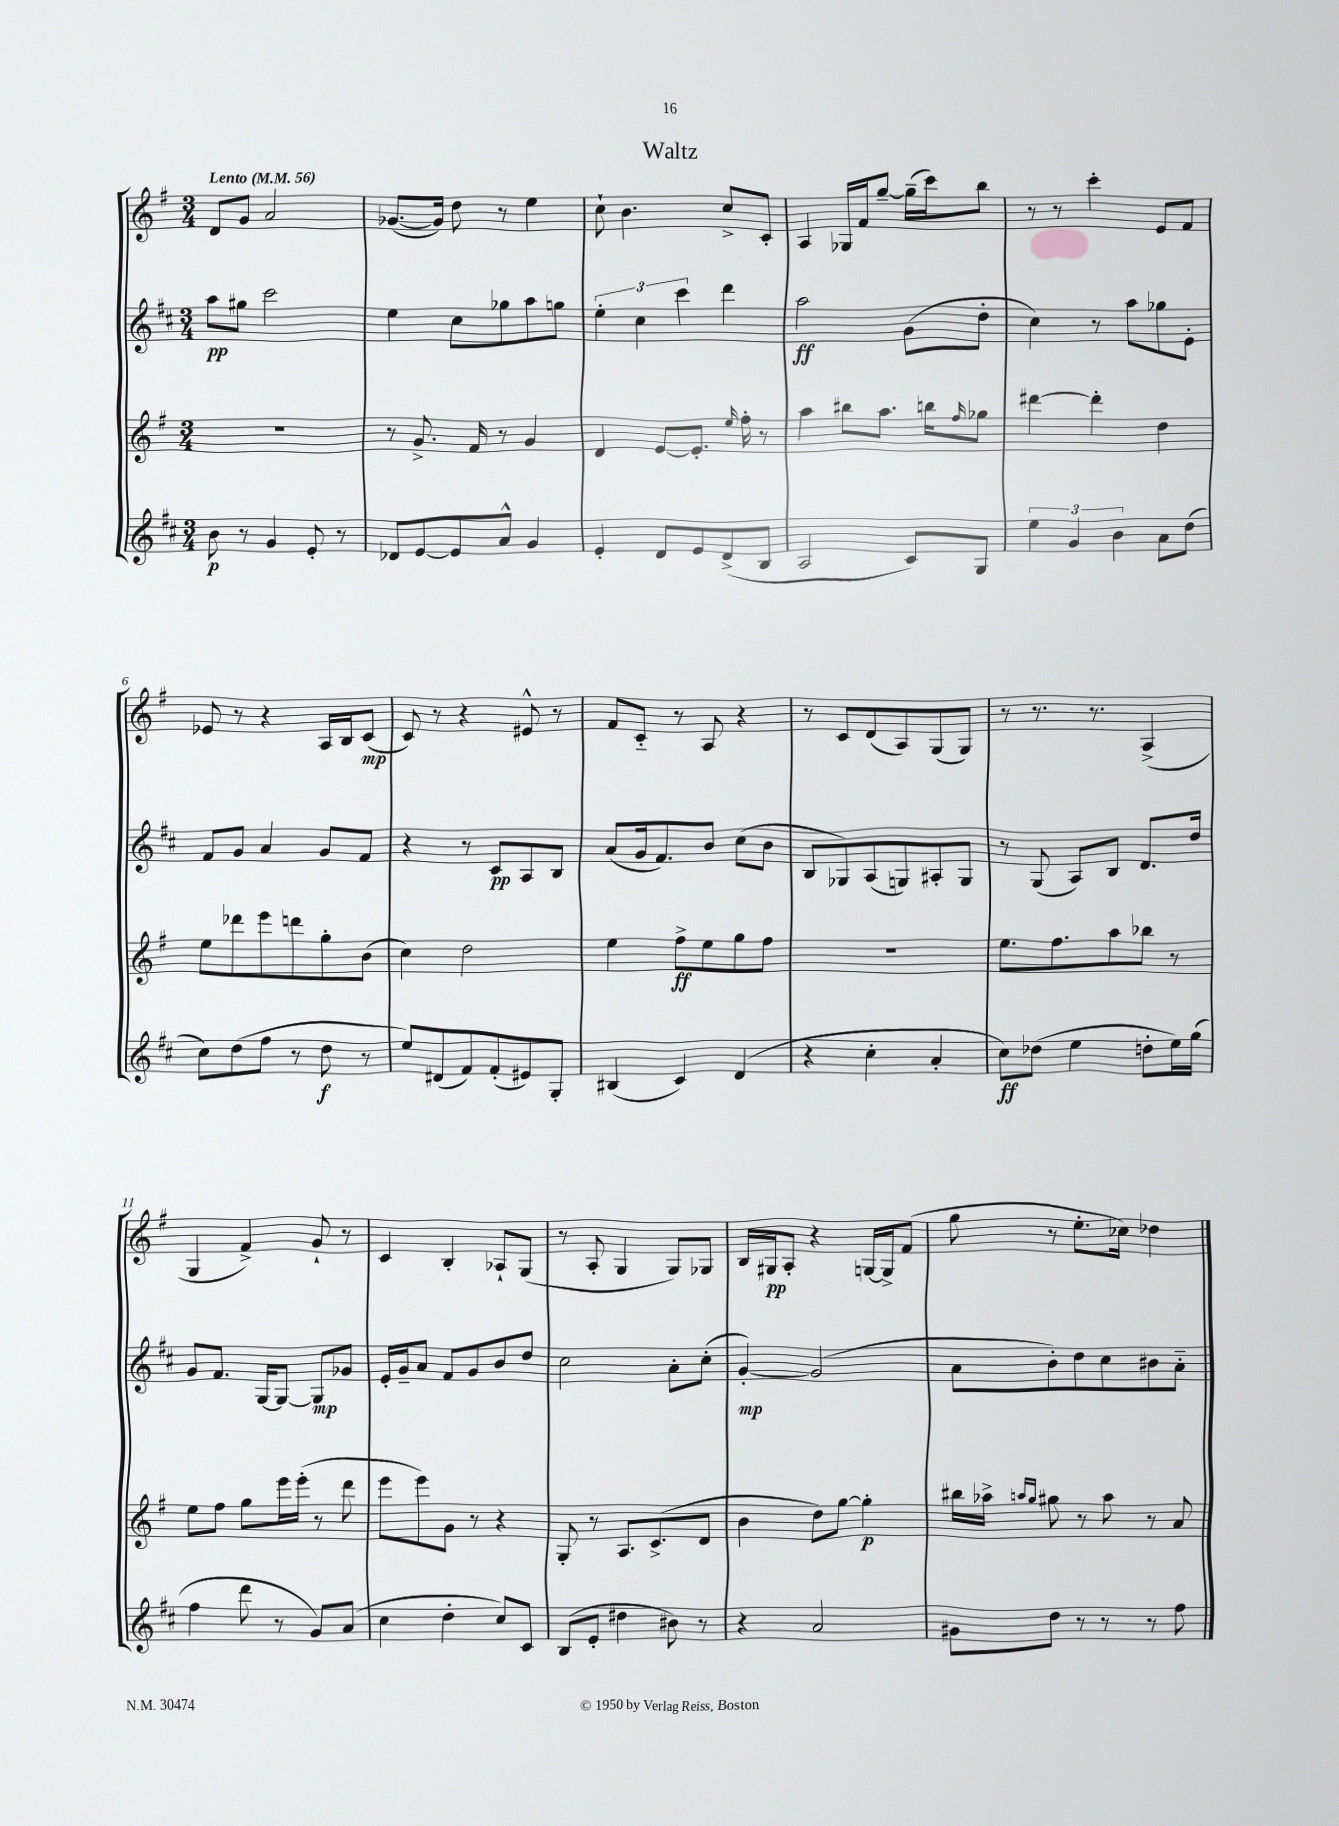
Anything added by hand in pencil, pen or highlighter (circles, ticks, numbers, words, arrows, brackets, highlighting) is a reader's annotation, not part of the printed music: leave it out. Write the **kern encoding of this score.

**kern	**kern	**kern	**kern
*staff4	*staff3	*staff2	*staff1
*clefG2	*clefG2	*clefG2	*clefG2
*k[f#c#]	*k[f#]	*k[f#c#]	*k[f#]
*M3/4	*M3/4	*M3/4	*M3/4
*MM56	*MM56	*MM56	*MM56
8b\	2.r	8aa\L	8d/L
8r	.	8gg#\J	8g/J
4g/	.	2ccc#\	2a/
8e'/	.	.	.
8r	.	.	.
=	=	=	=
8d-/L	8r	4ee\	([8.g-/L
[8e/	8.g^/	.	.
.	.	.	16g-/]Jk)
8e/]	.	8cc#\L	8dd\
.	16f#/	.	.
8a^^/J	8r	8gg-\	8r
4g/	4g/	8aa\	4ee\
.	.	8gg\J	.
=	=	=	=
4e'/	4d/	6ee'\	8cc`\
.	.	.	4.b\
.	.	6cc#\	.
8d/L	[8e/L	.	.
.	.	6ccc#\	.
8e/	8.e'/]J	.	.
(8d^/	.	4ddd\	8cc^/L
.	16qqee/	.	.
.	16ff#'\	.	.
8B/J	8r	.	8c'/J
=	=	=	=
2A/	4aa\	2aa\	4A/
.	8bb#\L	.	16G-/LL
.	.	.	16f#/J
.	8.aa\J	.	[8gg~/J
8c#/L)	.	(8g\L	(16gg~\]LL
.	16bb\LK	.	16ccc\J)
.	16qqff#/	.	.
8G/J	8gg-\J	8dd'\J	8bb\J
=	=	=	=
6ee\	[4ddd#\	4cc#\)	8r
.	.	.	8r
6g/	.	.	.
.	4ddd#'\]	8r	4ccc'\
6b\	.	.	.
.	.	8aa\L	.
8a\L	4dd\	8gg-\	8e/L
(8dd\J	.	8e'\J	8f#/J
=	=	=	=
8cc#\L)	8ee\L	8f#/L	8e-/
(8dd\	8ddd-\	8g/J	8r
8ff#\J	8eee\	4a/	4r
8r	8ddd\	.	.
8dd\	8gg'\	8g/L	16A/LL
.	.	.	16B/J
8r	(8b\J	8f#/J	(8c/J
=	=	=	=
8ee/L)	4cc\)	4r	8c/)
(8d#/	.	.	8r
8f#/)	2dd\	8r	4r
(8f#'/	.	8c#/L	.
8e#/)	.	8A/	8e#^^/
8G'/J	.	8B/J	8r
=	=	=	=
(4B#/	4ee\	(8a/L	8f#/L
.	.	16g/k	8c'~/J
.	.	8.f#/)	.
4c#/)	8ff#^\L	.	8r
.	8ee\	8b/J	8A/
(4d/	8gg\	(8cc#\L	4r
.	8ff#\J	8b\J	.
=	=	=	=
4r	2.r	8B/L	8r
.	.	8G-/)	8c/L
4cc#'\	.	(8A/	(8d/
.	.	8G/)	8A/)
4a'/	.	8A#'/	(8G/
.	.	8G/J	8G/J)
=	=	=	=
8cc#\L)	8.ee\L	8r	8r
(8dd-\J	.	(8G/	8.r
.	8.ff#\	.	.
4ee\	.	8A/L)	.
.	.	.	8.r
.	8aa\	8B/J	.
8dd'\L	8bb-\J	8.d/L	(4A^/
16ee\L)	8r	.	.
(16gg\JJ	.	16dd/Jk	.
=	=	=	=
4ff#\	8ee\L	8g/L	4G/
.	8ff#\J	8.f#/J	.
8ddd\	8gg\L	.	4f#^/)
.	.	[16G/LK	.
8r	16eee\L	8G/_J	.
.	(16eee'\JJ	.	.
8g/L)	8r	8G/]L	8g`/
(8a/J	8ddd\	8g-/J	8r
=	=	=	=
4cc#\	8eee\L	16e'/LL	4c/
.	.	16g~/J	.
.	8eee\)	8a/J	.
4dd'\	8g\J	8f#/L	4B'/
.	8r	8g/	.
8cc#/L)	4r	8b/	8A-`/L
8c#/J	.	8dd/J	(8G/J
=	=	=	=
(8B/L	8G'/	2cc#\	8r
8e'/J	8r	.	8A'/
4dd#\	8.A/L	.	4G/
.	(8.c^/	.	.
8b#\)	.	8a'\L	8G/L)
8r	8d/J	(8cc#'\J	8G-/J
=	=	=	=
4r	4b\	[4g'/)	16B/LL
.	.	.	16G#/J
.	.	.	8A'/J
2a/	8dd\L)	(2g/]	4r
.	[8gg\J	.	.
.	4gg'\]	.	[16G/LL
.	.	.	16G^/]J
.	.	.	(8f#/J
=	=	=	=
8g#\L	16bb#\LL	8a\L	8gg\
.	16aa-^\JJ	.	.
.	16qqaa/LL	.	.
.	16qqgg/JJ	.	.
8dd\J	8gg#\	8b'\)	8r
8r	8r	8dd\	8.ee'\L
8r	8aa\	8cc#\	.
.	.	.	16cc-\Jk)
8r	8r	8b#\	4dd-\
8ff#\	8a/	8a'~\J	.
==	==	==	==
*-	*-	*-	*-
